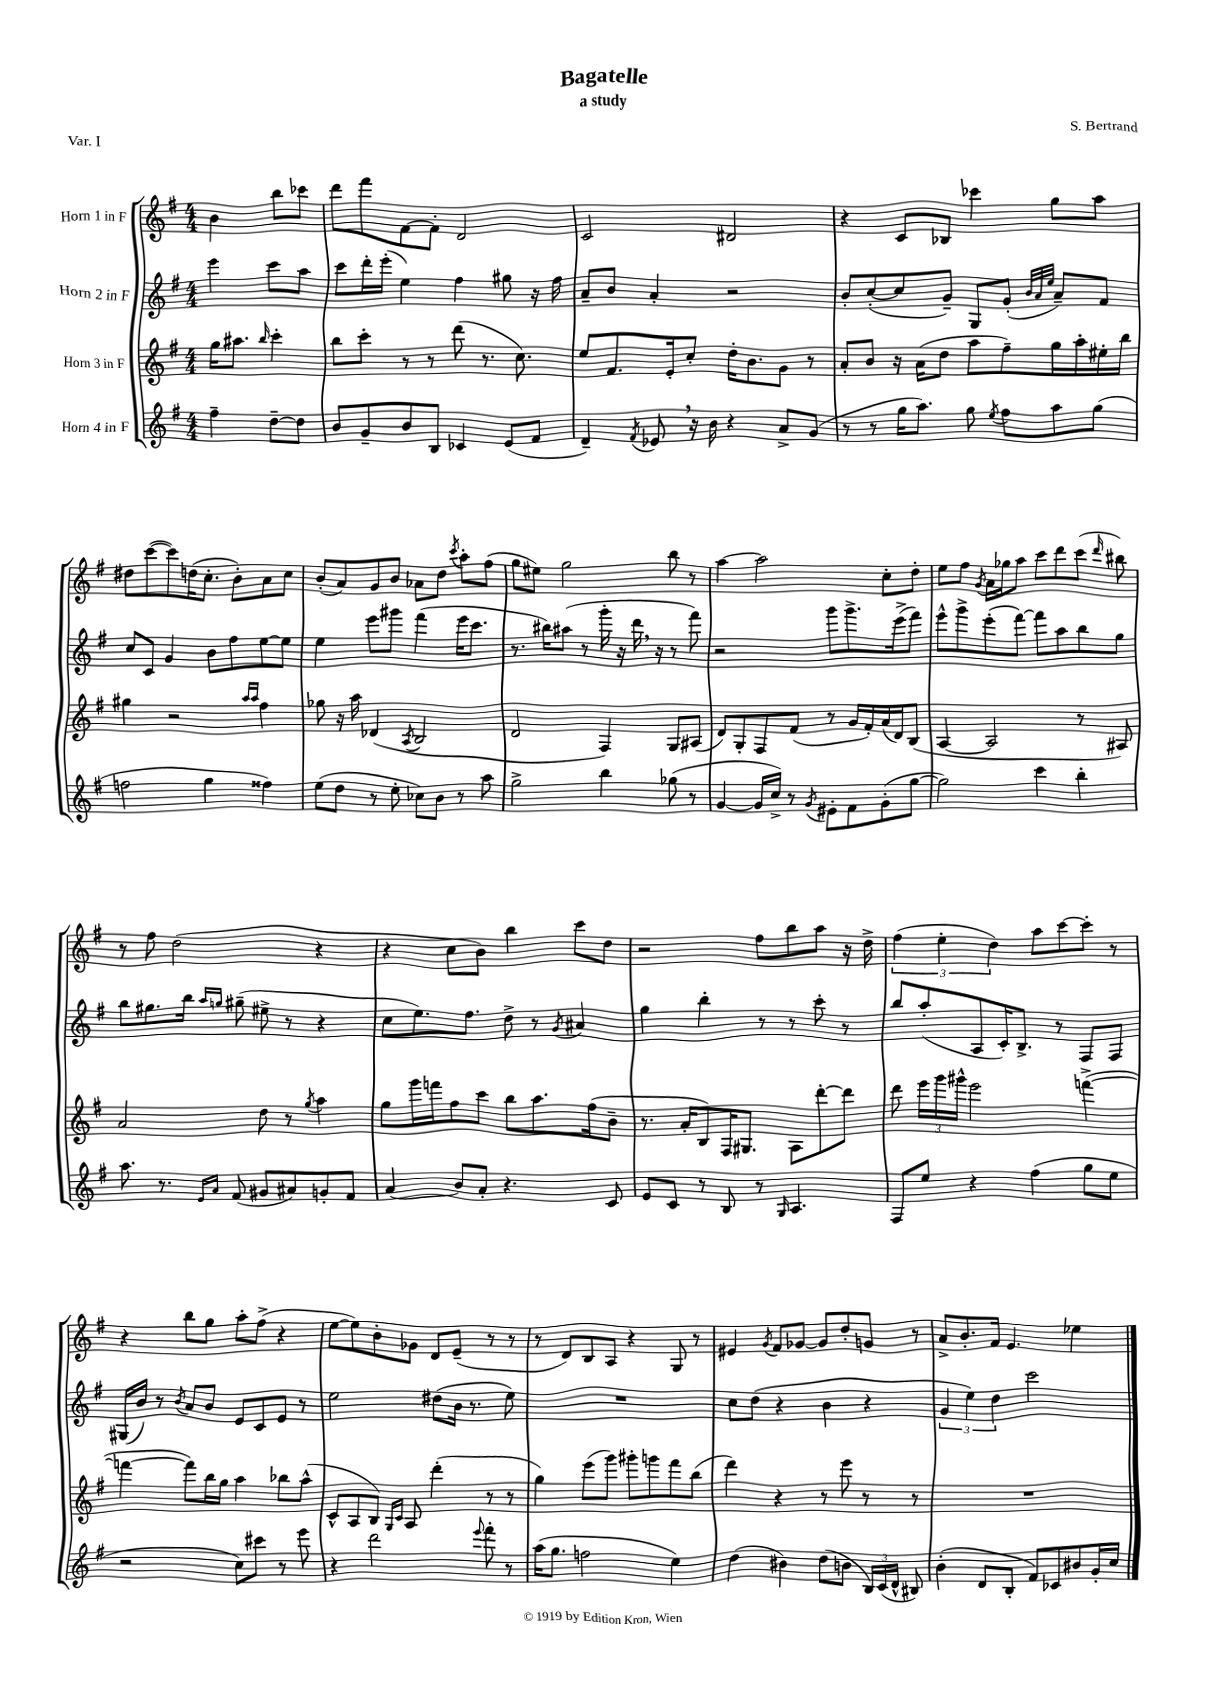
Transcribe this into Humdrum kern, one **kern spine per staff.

**kern	**kern	**kern	**kern
*staff4	*staff3	*staff2	*staff1
*clefG2	*clefG2	*clefG2	*clefG2
*k[f#]	*k[f#]	*k[f#]	*k[f#]
*M4/4	*M4/4	*M4/4	*M4/4
4ff#~	16gg	4eee	4b
.	8.aa#	.	.
.	16qqbb	.	.
[8dd~	4ccc'	8ccc	8bb
8dd]	.	8aa	8ccc-
=	=	=	=
8b	8bb	8ccc	8ddd
8g~	8ccc'	16ddd'	8fff#
.	.	(16eee'	.
8b	8r	4ee)	[8f#
8B	8r	.	8f#']
4c-	(8ddd	4ff#	2d
.	8.r	.	.
(8e	.	8gg#	.
.	8.cc)	.	.
8f#	.	16r	.
.	.	16ff#	.
=	=	=	=
4d~)	8ee	8a~	2c
.	8.f#	8b	.
8qf#	.	.	.
8e-	.	4a'	.
.	16e'	.	.
16r	8cc'	.	.
16b	.	.	.
4r	16dd'	2r	2d#
.	8.b	.	.
8a^	8g	.	.
(8g	8r	.	.
=	=	=	=
8r	8a'	8b'	4r
8r	8b	([8cc'	.
16gg	16r	8cc]	8c
8.aa)	(16a	.	.
.	8dd	8g~)	8B-
8gg	8aa	8G	4ccc-
8qee	.	.	.
8ff#	8ff#~)	(8g'	.
.	.	32qqb	.
.	.	32qqa	.
.	.	32qqee	.
8aa	16gg	8a~)	8gg
.	16aa'	.	.
(8gg	16ee#'	8f#	8aa
.	16bb	.	.
=	=	=	=
2ff	4gg#	8cc	8dd#
.	.	8c	([8ccc
.	2r	4g	8ccc])
.	.	.	(16dd
.	.	.	8.cc'
4gg	.	8b	.
.	.	8ff#	8b')
.	16qqaa	.	.
.	16qqaa	.	.
4ff##)	4ff#	[8ee	8a
.	.	8ee]	8cc
=	=	=	=
(8ee	8gg-	4ee	(8b'
8dd	16r	.	8a)
.	16aa	.	.
8r	(4d-	8eee	8g
8ee'	.	8ggg#	8b
.	8qA	.	.
8cc-)	2B	(4fff#	8a-
8b	.	.	8dd
.	.	.	8qccc
8r	.	16eee	8aa'
.	.	8.ccc	.
8aa	.	.	(8ff#
=	=	=	=
2gg^	2d	8.r	8gg
.	.	.	8ee#)
.	.	16bb#)	.
.	.	(8aa#	2gg
.	.	8r	.
4bb	4F#)	16ggg'	.
.	.	16r	.
.	.	16ddd	.
.	.	16r	.
(8gg-	8G	8r	8bb
8r	(8A#	8fff#)	8r
=	=	=	=
[4g	8d)	2r	[4aa
.	8G'	.	.
16g]	8F#	.	2aa]
16cc^)	.	.	.
8r	(8f#	.	.
8qg	.	.	.
8e#'	8r	8ggg	.
8f#	16g	8.ggg^	.
.	16f#')	.	.
(8g'	(16a	.	8cc'
.	16d)	(16eee^	.
[8gg	(8B	8fff#)	8dd'
=	=	=	=
2gg])	[4A	8eee^^	8ee
.	.	8ggg^	8ff#
.	.	.	8qg
.	2A]	(8eee'	16a
.	.	.	16gg-
.	.	[8fff#)	8aa
4ccc	.	8fff#]	8ccc
.	.	8aa	8ddd
4bb'	8r	8bb	(8ccc
.	.	.	16qqddd
.	8A#)	8gg	8bb#)
=	=	=	=
8.aa	2a	8bb	8r
.	.	8.gg#	8ff#
8.r	.	.	.
.	.	.	(2dd
.	.	16bb	.
16qqe	.	16qqaa	.
16qqa	.	16qqgg	.
(8f#	.	(8gg#~	.
8g#	8dd	8ee#^	.
8a#)	8r	8r	.
.	8qgg	.	.
8g'	4aa	4r	4r
8f#	.	.	.
=	=	=	=
(4a	8gg	8cc	4r
.	16ggg	8.ee)	.
.	16fff	.	.
8b)	8ff#	.	8cc
.	.	8.ff#	.
8a'	8ccc	.	8b)
4.r	8bb	8dd^	4bb
.	8.aa	8r	.
.	.	8qg	.
.	.	4a#	8ccc
.	(16ff#	.	.
8c	8b~	.	8dd
=	=	=	=
8e	8.r	4gg	2r
8c	.	.	.
.	16a'	.	.
8r	8B)	4bb'	.
8B	16F#	.	.
.	8.G#	.	.
8r	.	8r	8ff#
16qqG	.	.	.
4.A	8A	8r	8bb
.	[8ddd'	8ccc'	8aa
.	8ddd]	8r	16r
.	.	.	16dd^
=	=	=	=
8F#	8ddd	8bb	(6ff#
8ee	24eee	(8aa'	.
.	24ggg	.	6ee'
.	24ggg#^^	.	.
4r	2eee	8A	.
.	.	.	6dd)
.	.	16c')	.
.	.	8.B^	.
(4ff#	.	.	8aa
.	.	8r	[8ccc
8gg	([4fff^	8F#	8ccc']
8ee	.	8F#	8r
=	=	=	=
2r	4fff_	(16G#	4r
.	.	16b)	.
.	.	8r	.
.	.	8qb	.
.	8fff])	8a	8bb
.	16bb	8b	8gg
.	16gg	.	.
8cc)	4aa	8e	8aa'
8ccc#	.	8c	(8ff#^
8r	8bb-	8e	4r
8eee	(8aa^^	8r	.
=	=	=	=
4r	8c^^	2ee	[8ee
.	8A	.	8ee])
2ddd	8B)	.	8b'
.	16qqG	.	.
.	16qqc	.	.
.	8A	.	8g-
.	(4ddd'	(8dd#	8d
.	.	16b	(8e~
.	.	8.r	.
8qqeee	.	.	.
8fff#'	8r	.	8r
8r	8r	8ee)	8r
=	=	=	=
(16aa	4gg)	1r	8r
8.gg	.	.	.
.	.	.	8d)
2ff	(8eee	.	8B
.	8ggg)	.	8A
.	8ggg#'	.	4r
.	8ggg	.	.
4ee)	8fff#	.	8G
.	(8bb	.	8r
=	=	=	=
(4dd	4ddd)	8cc	4e#
.	.	(8dd	.
.	.	.	8qg
4b#)	4r	4r	8f#
.	.	.	[8g-
(8dd	8r	4b	8g-]
8b	8eee	.	8dd'
24B)	8r	4r	8g
(24c	.	.	.
24d^^	.	.	.
8B#)	8r	.	8r
=	=	=	=
(4b'	1r	6g	8a^
.	.	.	8.b'
.	.	6ee)	.
8d	.	.	.
.	.	.	16f#
.	.	6dd	.
8B'	.	.	4.e
8f#)	.	2ccc	.
8c-	.	.	.
8b#	.	.	4ee-
16g'	.	.	.
16cc	.	.	.
==	==	==	==
*-	*-	*-	*-
